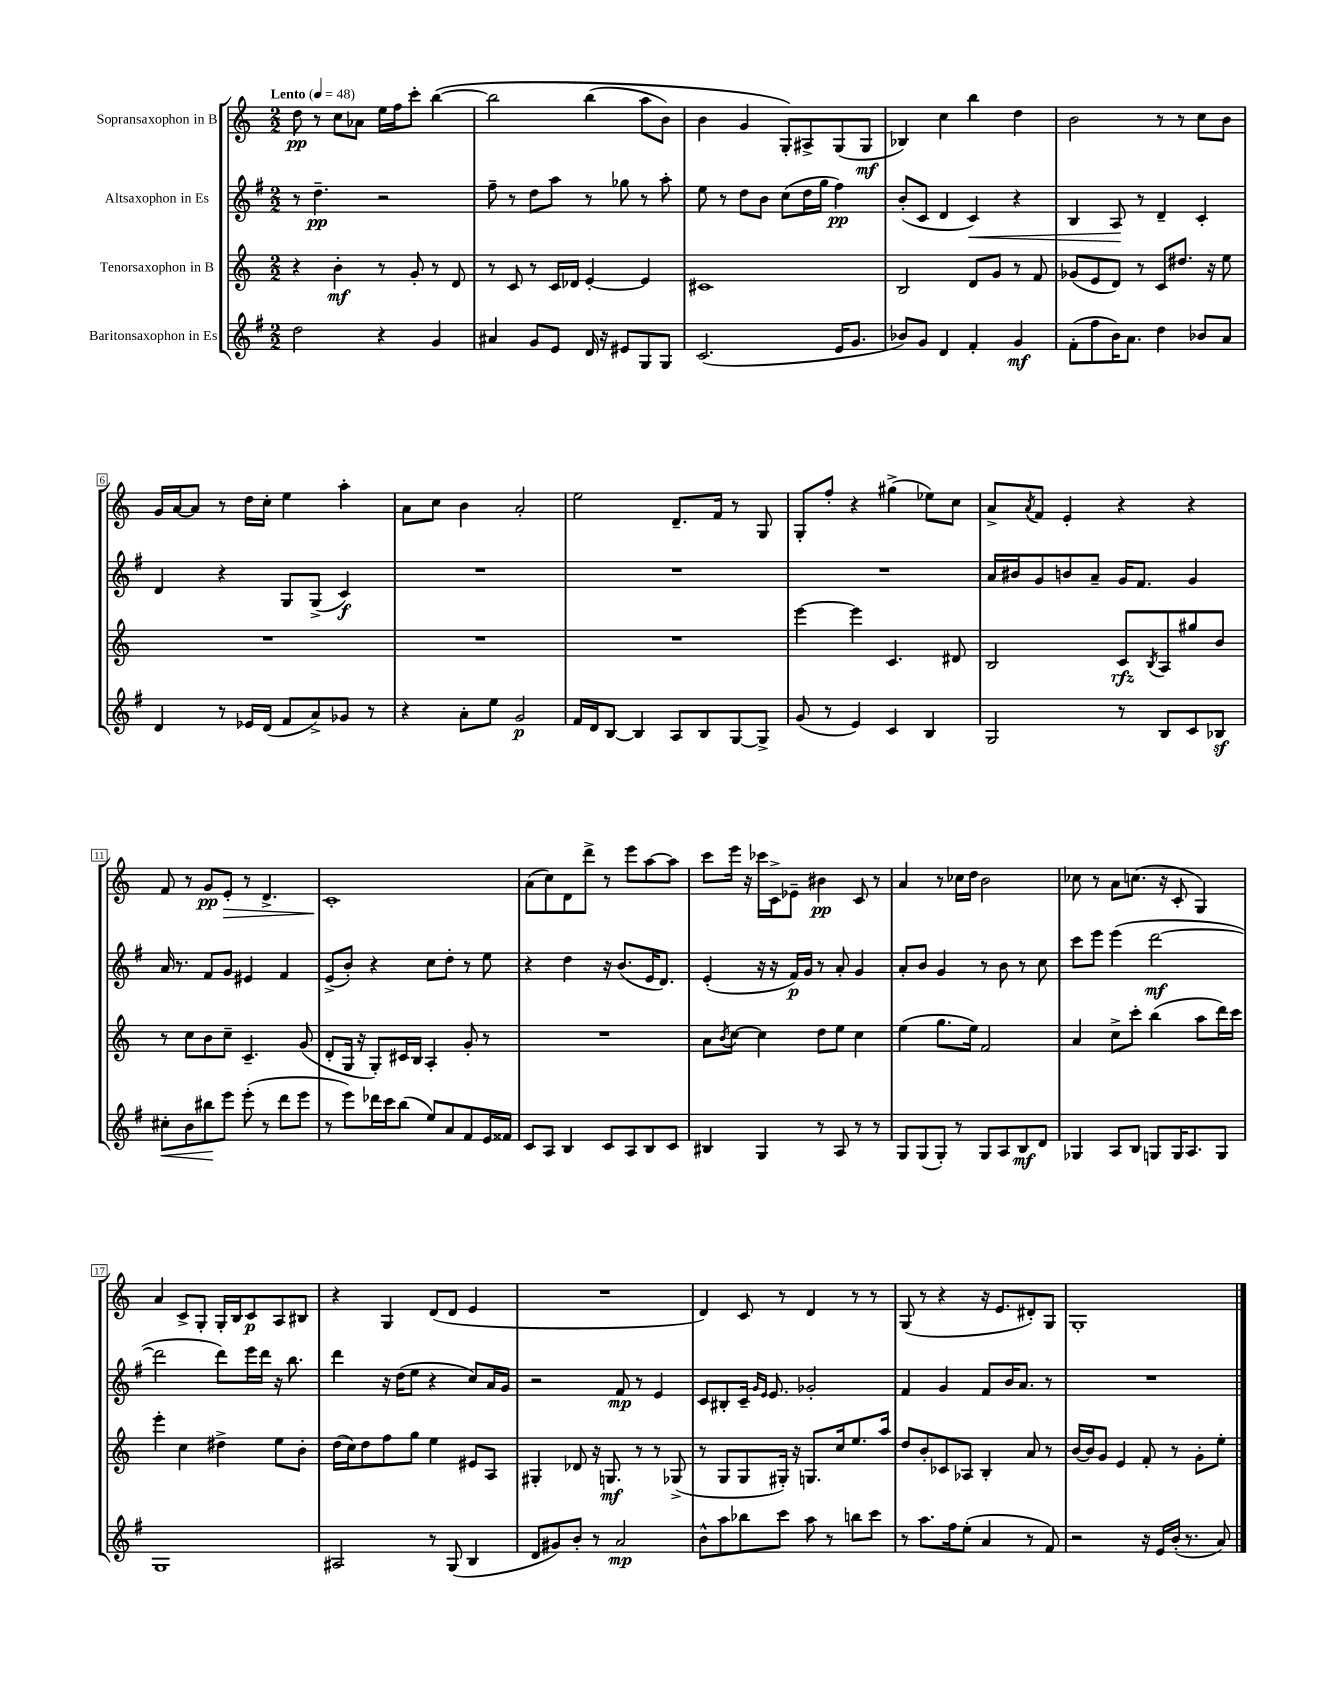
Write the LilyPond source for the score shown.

<<
\new StaffGroup <<
\new Staff = "s0" \with { instrumentName = "Sopransaxophon in B" } {
    \clef treble \key c \major \numericTimeSignature \time 2/2 \tempo "Lento" 4 = 48
    d''8\pp r8 c''8 aes'8 e''16 f''16 c'''8-. b''4~\( |
    b''2 b''4( a''8 b'8) |
    b'4 g'4 g8-.\) ais8-> g8( g8\mf |
    bes4) c''4 b''4 d''4 |
    b'2 r8 r8 c''8 b'8 |
    g'16 a'16~ a'8 r8 d''16 c''16-. e''4 a''4-. |
    a'8 c''8 b'4 a'2-. |
    e''2 d'8.-- f'16 r8 g8 |
    g8-. f''8-. r4 gis''4->( ees''8) c''8 |
    a'8-> \acciaccatura { a'8 } f'8 e'4-. r4 r4 |
    f'8 r8 g'8\pp e'8-.\> r8 d'4.-> |
    c'1-.\! |
    a'8( c''8) d'8 d'''8-> r8 e'''8 a''8~ a''8 |
    c'''8 e'''16 r16 ces'''16 c'16-> ees'8-- bis'4\pp c'8 r8 |
    a'4 r8 ces''16 d''16 b'2 |
    ces''8 r8 a'8 c''8.( r16 c'8-. g4) |
    a'4 c'8-> g8-. g16-. b16 c'8\p a8 bis8 |
    r4 g4 d'8( d'8 e'4 |
    R1 |
    d'4) c'8 r8 d'4 r8 r8 |
    g8( r8 r4 r16 e'8. dis'8-.) g8 |
    g1-. \bar "|." |
}
\new Staff = "s1" \with { instrumentName = "Altsaxophon in Es" } {
    \clef treble \key g \major \numericTimeSignature \time 2/2
    r8 d''4.--\pp r2 |
    fis''8-- r8 d''8 a''8 r8 ges''8 r8 a''8-. |
    e''8 r8 d''8 b'8 c''8( d''16 g''16 fis''4\pp) |
    b'8-.( c'8 d'4 c'4\<) r4 |
    b4 a8\! r8 d'4-- c'4-. |
    d'4 r4 g8 g8->( c'4\f) |
    R1 |
    R1 |
    R1 |
    a'16 bis'16 g'8 b'8 a'8-- g'16 fis'8. g'4 |
    a'16 r8. fis'8 g'8 eis'4 fis'4 |
    e'8->( b'8-.) r4 c''8 d''8-. r8 e''8 |
    r4 d''4 r16 b'8.( e'16 d'8.) |
    e'4-.( r16 r16 fis'16\p) g'16 r8 a'8-. g'4 |
    a'8-. b'8 g'4 r8 b'8 r8 c''8 |
    c'''8 e'''8 e'''4( d'''2~\mf |
    d'''2 d'''8) e'''16 d'''16 r16 b''8. |
    d'''4 r16 d''16( e''8 r4 c''8) a'16 g'16 |
    r2 fis'8\mp r8 e'4 |
    c'8 bis8-. c'16-- \grace { g'16 e'16 } e'8. ges'2-. |
    fis'4 g'4 fis'8 b'16 a'8. r8 |
    R1 \bar "|." |
}
\new Staff = "s2" \with { instrumentName = "Tenorsaxophon in B" } {
    \clef treble \key c \major \numericTimeSignature \time 2/2
    r4 b'4-.\mf r8 g'8-. r8 d'8 |
    r8 c'8 r8 c'16 des'16 e'4~-. e'4 |
    cis'1 |
    b2 d'8 g'8 r8 f'8 |
    ges'8( e'8 d'8) r8 c'8 dis''8. r16 e''8 |
    R1 |
    R1 |
    R1 |
    e'''4~ e'''4 c'4. dis'8 |
    b2 c'8\rfz \acciaccatura { b8 } a8 gis''8 b'8 |
    r8 c''8 b'8 c''8-- c'4.-- g'8( |
    d'8-. g16 r16 g8-.) cis'16 b16 a4-. g'8-. r8 |
    R1 |
    a'8 \acciaccatura { b'8 } c''8~ c''4 d''8 e''8 c''4 |
    e''4( g''8. e''16) f'2 |
    a'4 c''8-> c'''8-. b''4( a''8 d'''16) c'''16 |
    e'''4-. c''4 dis''4-> e''8 b'8-. |
    d''16( c''16) d''8 f''8 g''8 e''4 eis'8 a8 |
    gis4-. des'8 r16 g8.\mf r8 r8 ges8->( |
    r8 g8 g8 gis16-.) r16 g8. c''16 e''8. a''16 |
    d''8 b'8-. ces'8 aes8 b4-. a'8 r8 |
    b'16~ b'16 g'8 e'4 f'8-. r8 g'8-. e''8-. \bar "|." |
}
\new Staff = "s3" \with { instrumentName = "Baritonsaxophon in Es" } {
    \clef treble \key g \major \numericTimeSignature \time 2/2
    d''2 r4 g'4 |
    ais'4 g'8 e'8 d'16 r16 eis'8 g8 g8 |
    c'2.( e'16 g'8. |
    bes'8) g'8 d'4 fis'4-. g'4\mf |
    fis'8-.( fis''8 b'16) a'8. d''4 bes'8 a'8 |
    d'4 r8 ees'16 d'16( fis'8 a'8->) ges'8 r8 |
    r4 a'8-. e''8 g'2\p |
    fis'16 d'16 b8~ b4 a8 b8 g8~ g8-> |
    g'8( r8 e'4) c'4 b4 |
    g2 r8 b8 c'8 bes8\sf |
    cis''8-.\< b'8 bis''8\! e'''8 e'''8-.( r8 d'''8 e'''8 |
    r8 e'''8) des'''16 c'''16 b''8( e''8) a'8 fis'8 e'16 fisis'16 |
    c'8 a8 b4 c'8 a8 b8 c'8 |
    bis4 g4 r8 a8 r8 r8 |
    g8 g8( g8-.) r8 g8 a8 b8\mf d'8 |
    ges4 a8 b8 g8 g16 a8. g8 |
    g1 |
    ais2 r8 g8( b4 |
    d'8 gis'8) b'8-. r8 a'2\mp |
    b'8-^ a''8 bes''8 c'''8 a''8 r8 b''8 c'''8 |
    r8 a''8. fis''16 e''8-.( a'4 r8 fis'8) |
    r2 r16 e'16 b'16-.( r8. a'8) \bar "|." |
}
>>
>>
\layout { \context { \Score \override BarNumber.stencil = #(make-stencil-boxer 0.1 0.3 ly:text-interface::print) } }
